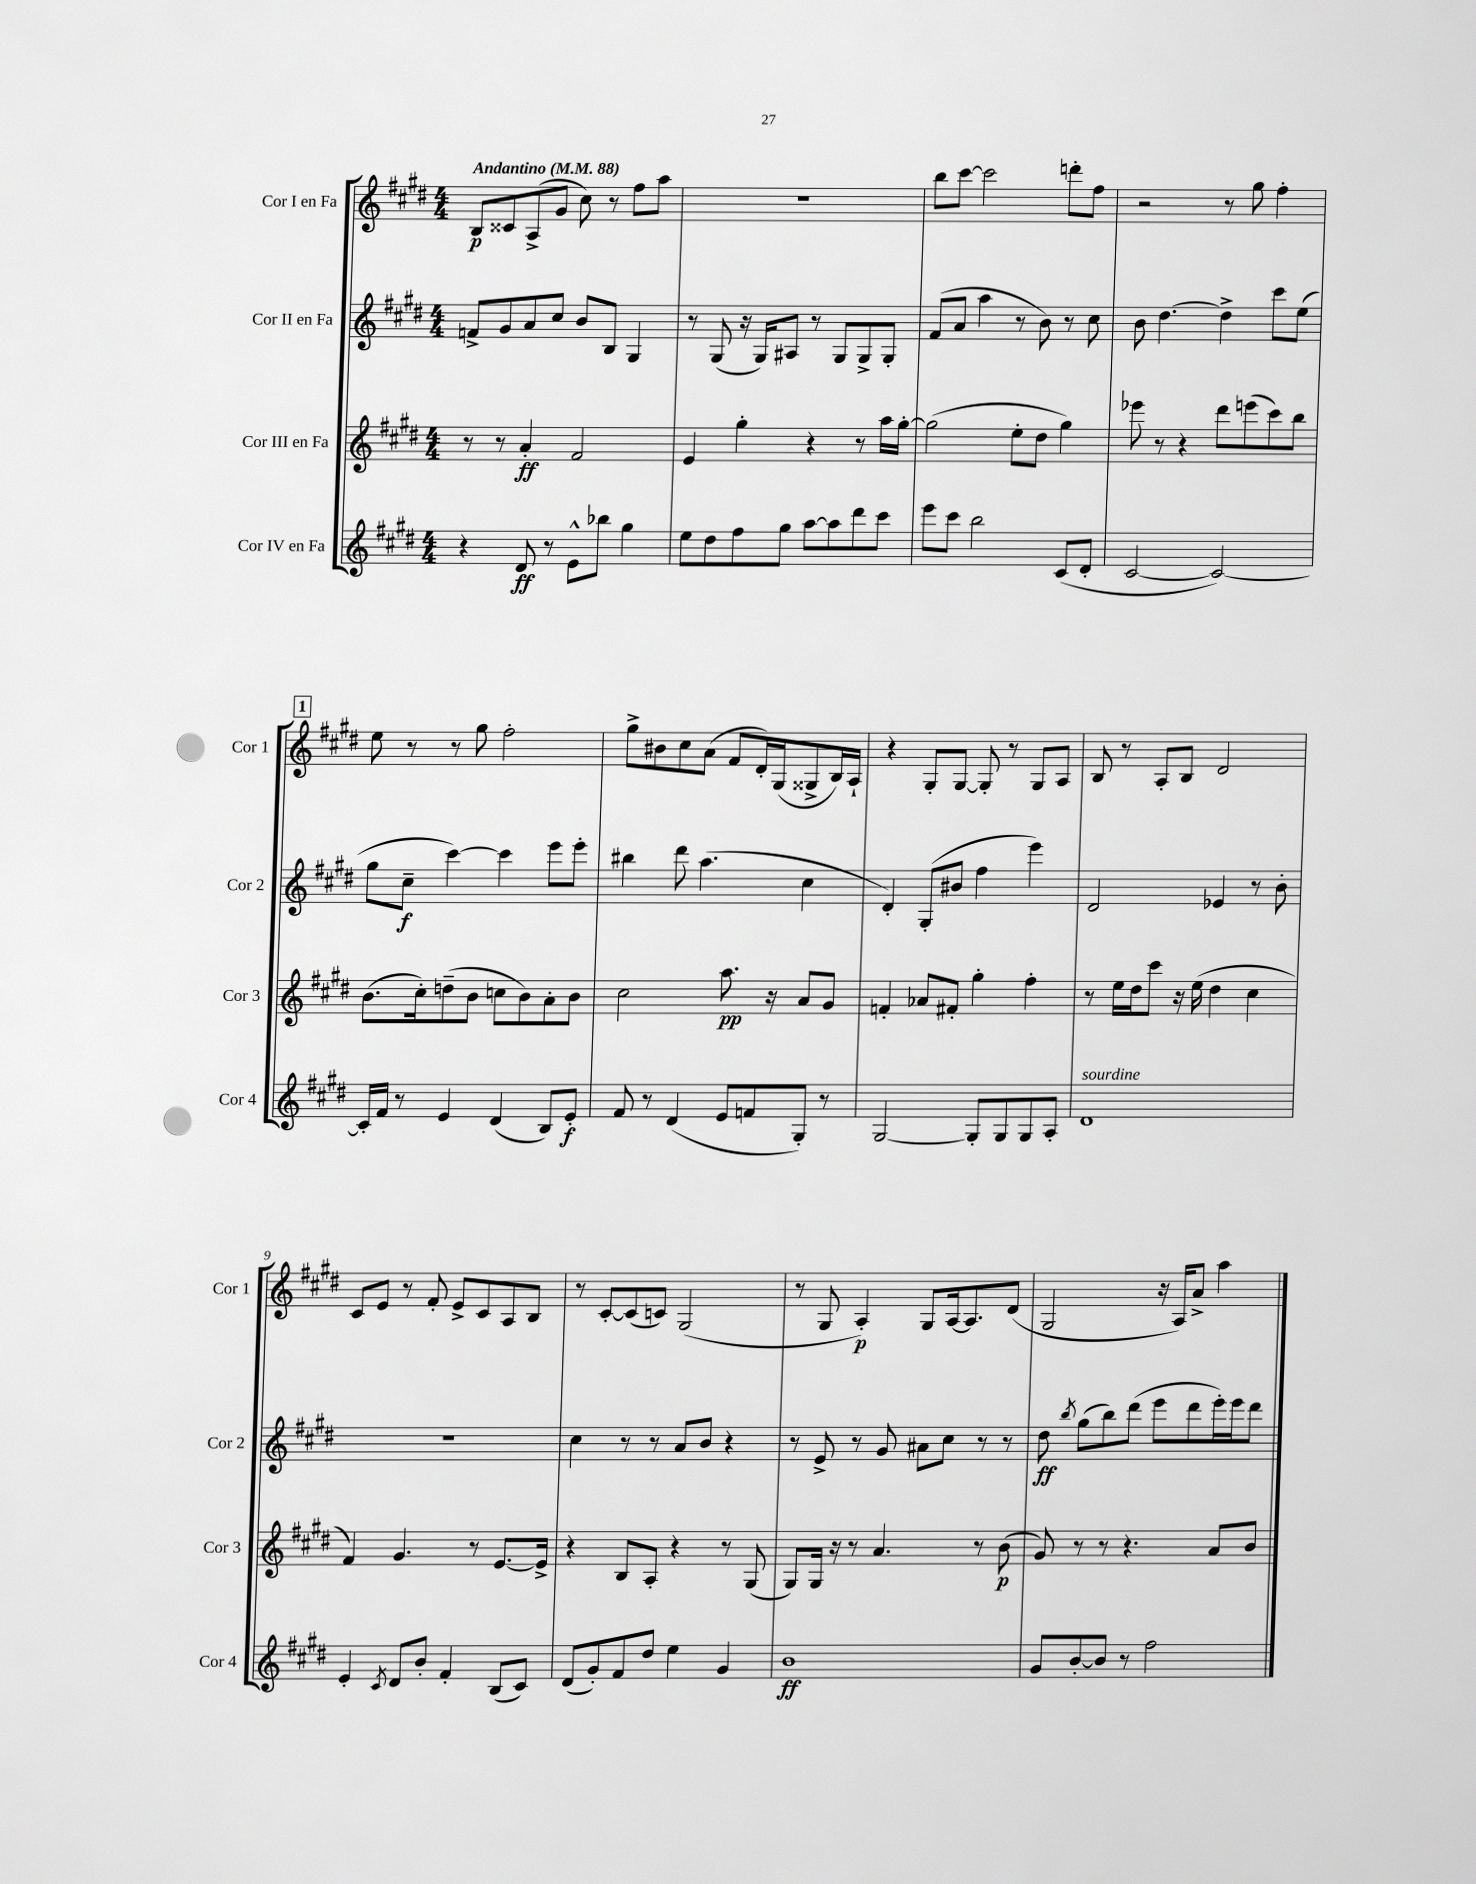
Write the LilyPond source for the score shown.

<<
\new StaffGroup <<
\new Staff = "s0" \with { instrumentName = "Cor I en Fa" shortInstrumentName = "Cor 1" } {
    \clef treble \key e \major \numericTimeSignature \time 4/4 \tempo "Andantino" 4 = 88
    \autoBeamOff b8[\p cisis'8 a8->( gis'8] cis''8) r8 fis''8[ a''8] |
    R1 |
    b''8[ cis'''8]~ cis'''2 d'''8[-. fis''8] |
    r2 r8 gis''8 fis''4-. |
    \mark \markup { \box "1" } e''8 r8 r8 gis''8 fis''2-. |
    gis''8[-> bis'8 cis''8 a'8]( fis'8[ dis'16-.) gis16( gisis8-> b16) a16]-! |
    r4 gis8[-. gis8]~ gis8-. r8 gis8[ a8] |
    b8 r8 a8[-. b8] dis'2 |
    cis'8[ e'8] r8 fis'8-. e'8[-> cis'8 a8 b8] |
    r8 cis'8[~-. cis'8( c'8]) gis2( |
    r8 gis8 a4-.\p) gis8[ a16~ a8. dis'8]( |
    gis2 r16 a16[) a'8]-> a''4 \bar "|." |
}
\new Staff = "s1" \with { instrumentName = "Cor II en Fa" shortInstrumentName = "Cor 2" } {
    \clef treble \key e \major \numericTimeSignature \time 4/4
    \autoBeamOff f'8[-> gis'8 a'8 cis''8] b'8[ b8] gis4 |
    r8 gis8( r16 gis16[) ais8] r8 gis8[ gis8-> gis8]-. |
    fis'8[( a'8] a''4 r8 b'8) r8 cis''8 |
    b'8 dis''4.~ dis''4-> cis'''8[ e''8]( |
    \mark \markup { \box "1" } gis''8[ cis''8]--\f cis'''4~) cis'''4 e'''8[ e'''8]-. |
    bis''4 dis'''8 a''4.( cis''4 |
    dis'4-.) gis8[-.( bis'8] fis''4 e'''4) |
    dis'2 ees'4 r8 b'8-. |
    R1 |
    cis''4 r8 r8 a'8[ b'8] r4 |
    r8 e'8-> r8 gis'8 ais'8[ cis''8] r8 r8 |
    dis''8\ff \acciaccatura { b''8 } gis''8[( b''8) dis'''8]( e'''8[ dis'''8 e'''16-.) e'''16 dis'''8] \bar "|." |
}
\new Staff = "s2" \with { instrumentName = "Cor III en Fa" shortInstrumentName = "Cor 3" } {
    \clef treble \key e \major \numericTimeSignature \time 4/4
    \autoBeamOff r8 r8 a'4-.\ff fis'2 |
    e'4 gis''4-. r4 r8 a''16[ gis''16]~-. |
    gis''2( e''8[-. dis''8] gis''4) |
    ees'''8 r8 r4 dis'''8[ e'''8( cis'''8) b''8] |
    \mark \markup { \box "1" } b'8.[( cis''16-.) d''8--( b'8] c''8[ b'8) a'8-. b'8] |
    cis''2 a''8.\pp r16 a'8[ gis'8] |
    f'4-. aes'8[ fis'8]-. gis''4-. fis''4-. |
    r8 e''16[ dis''16 cis'''8] r16 e''16( dis''4 cis''4 |
    fis'4) gis'4. r8 e'8.[~ e'16]-> |
    r4 b8[ a8]-. r4 r8 gis8( |
    gis8[) gis16] r16 r8 a'4. r8 b'8\p( |
    gis'8) r8 r8 r4. a'8[ b'8] \bar "|." |
}
\new Staff = "s3" \with { instrumentName = "Cor IV en Fa" shortInstrumentName = "Cor 4" } {
    \clef treble \key e \major \numericTimeSignature \time 4/4
    \autoBeamOff r4 dis'8\ff r8 e'8[-^ bes''8] gis''4 |
    e''8[ dis''8 fis''8 gis''8] a''8[~ a''8 dis'''8 cis'''8] |
    e'''8[ cis'''8] b''2 cis'8[( dis'8]-. |
    cis'2~ cis'2~) |
    \mark \markup { \box "1" } cis'16[-. fis'16] r8 e'4 dis'4( b8[) e'8]-.\f |
    fis'8 r8 dis'4( e'8[ f'8 gis8]-.) r8 |
    gis2~ gis8[-. gis8 gis8 a8]-. |
    dis'1^\markup { \italic "sourdine" } |
    e'4-. \acciaccatura { cis'8 } dis'8[ b'8]-. fis'4-. b8[( cis'8]) |
    dis'8[( gis'8-.) fis'8 dis''8] e''4 gis'4 |
    b'1\ff |
    gis'8[ b'8~-. b'8] r8 fis''2 \bar "|." |
}
>>
>>
